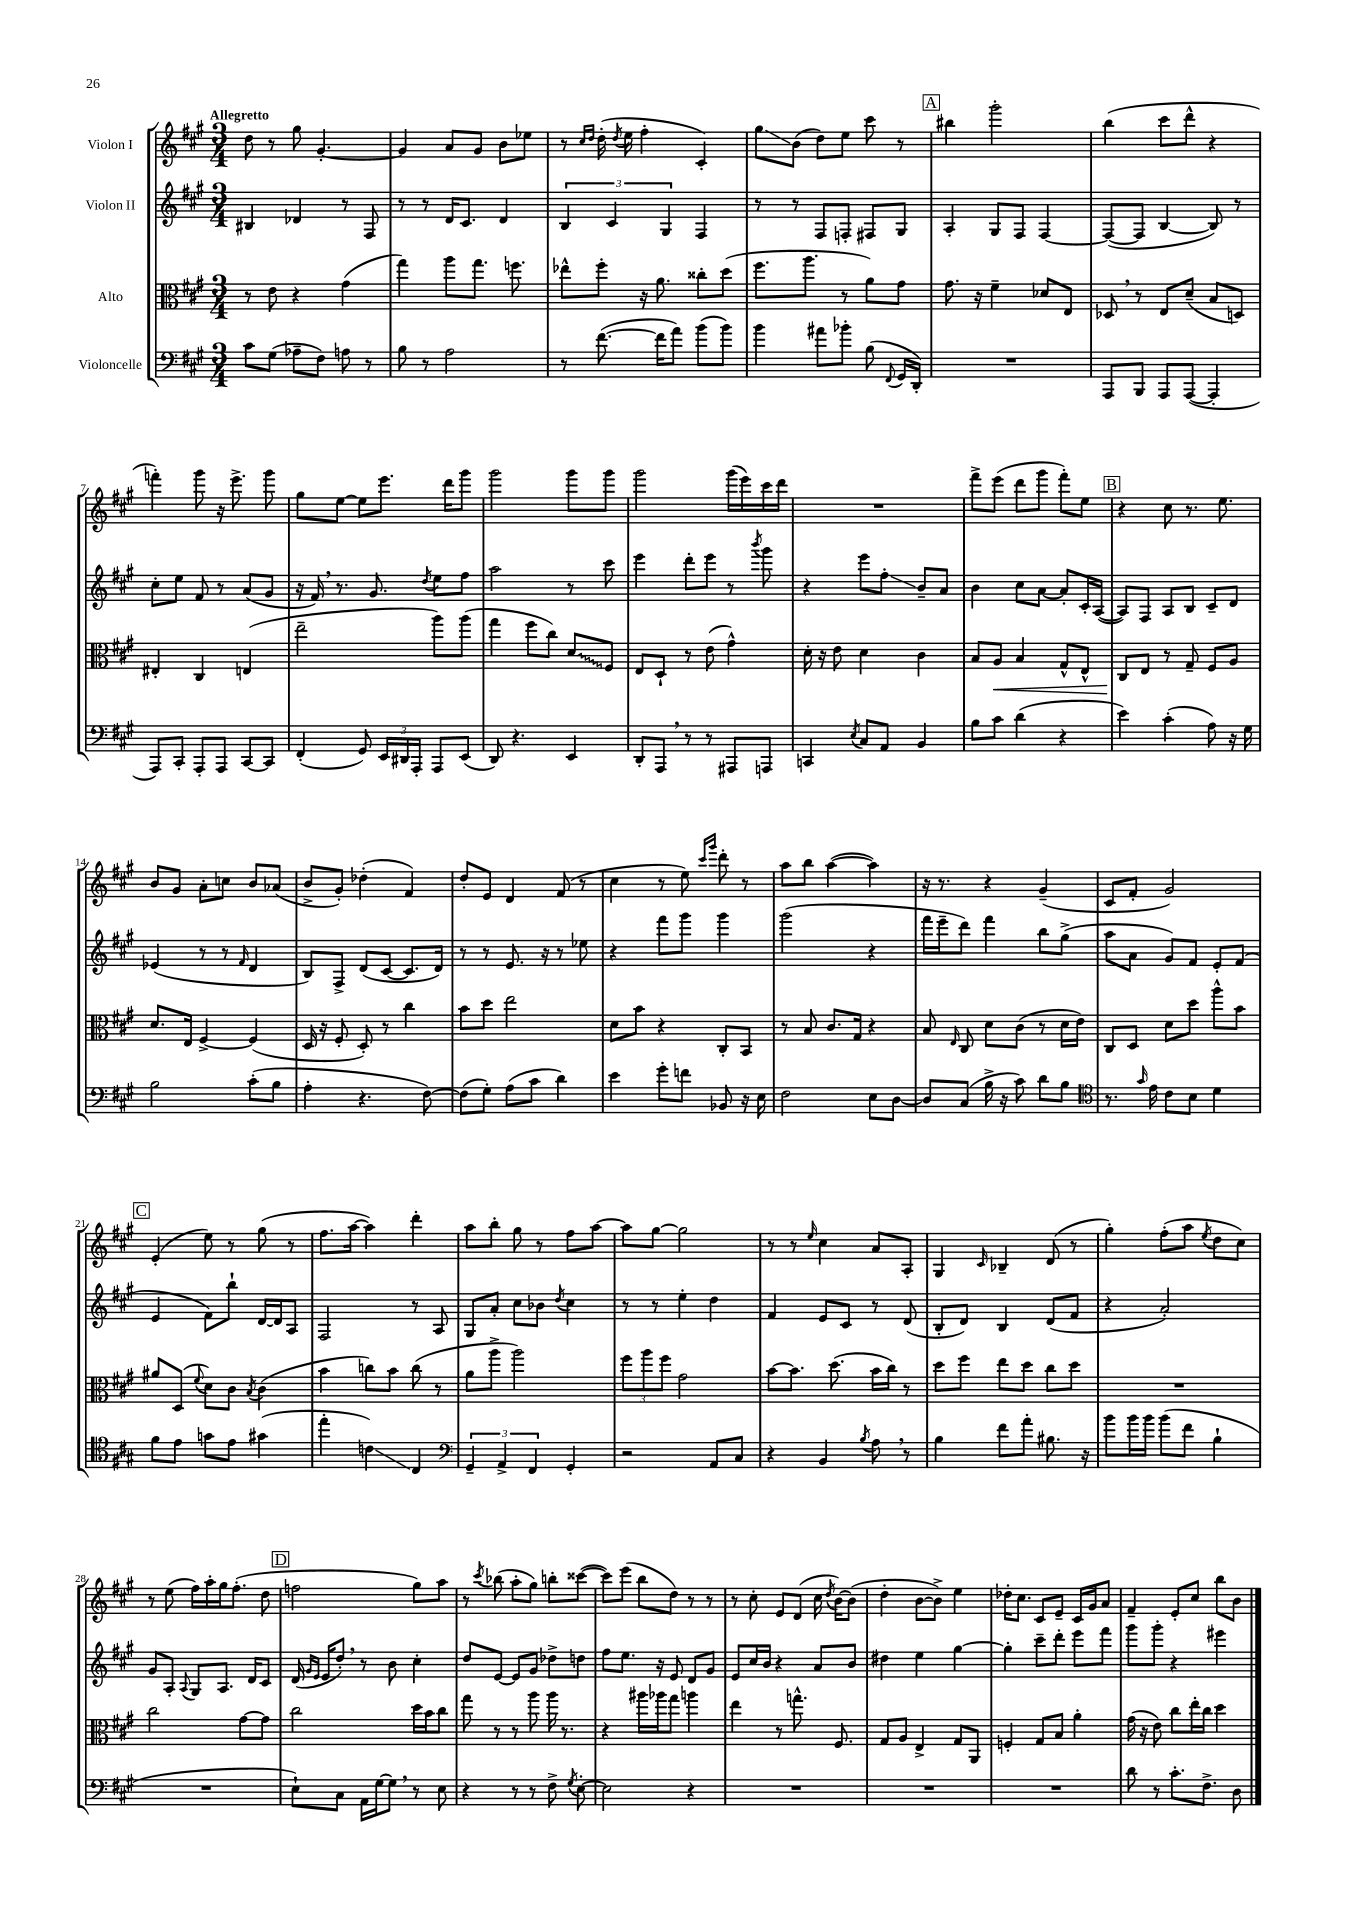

**kern	**kern	**kern	**kern
*staff4	*staff3	*staff2	*staff1
*clefF4	*clefC3	*clefG2	*clefG2
*k[f#c#g#]	*k[f#c#g#]	*k[f#c#g#]	*k[f#c#g#]
*M3/4	*M3/4	*M3/4	*M3/4
8c#\L	8r	4B#/	8dd\
(8G#\J	8e\	.	8r
8A-~\L	4r	4d-/	8gg#\
8F#\J)	.	.	[4.g#'/
8A\	(4g#\	8r	.
8r	.	8F#/	.
=	=	=	=
8B\	4gg#\)	8r	4g#/]
8r	.	8r	.
2A\	8aa\L	16d/LK	8a/L
.	.	8.c#/J	.
.	8.gg#\J	.	8g#/J
.	.	4d/	8b\L
.	8.ff\	.	.
.	.	.	8ee-\J
=	=	=	=
8r	8ee-^^\L	6B/	8r
.	.	.	16qqcc#/LL
.	.	.	16qqdd/JJ
([8.f#\	8ff#'\J	.	(16dd'\
.	.	6c#/	.
.	.	.	8qdd/
.	.	.	16ee\
.	16r	.	4ff#'\
16f#\]LK	8.a\	.	.
.	.	6G#/	.
8a\J)	.	.	.
(8b\L	8cc##'\L	4F#/	4c#'/)
8b\J)	(8dd\J	.	.
=	=	=	=
4b\	8.ff#\L	8r	8gg#\L
.	.	8r	(8b\J
.	8.aa\J	.	.
8a#\L	.	8F#/L	8dd\L)
8b-'\J	8r	8F'/J	8ee\J
(8B\	8a\L)	8F#/L	8ccc#\
8qqFF#/	.	.	.
16GG#/LL	8g#\J	8G#/J	8r
16DD'/JJ)	.	.	.
=	=	=	=
2.r	8.g#\	4A'/	4bb#\
.	16r	.	.
.	4f#~\	8G#/L	2ggg#'\
.	.	8F#/J	.
.	8d-/L	[4F#/	.
.	8E/J	.	.
=	=	=	=
8AAA/L	8D-/	(8F#/_L	(4bb\
8BBB/J	8r	8F#/]J	.
8AAA/L	8E/L	[4B/	8ccc#\L
([8AAA/J	(8d~/J	.	8ddd^^\J
4AAA'/]	8B/L	8B/])	4r
.	8D/J)	8r	.
=	=	=	=
8AAA/L)	4E#'/	8cc#'\L	4fff'\)
8CC#'/J	.	8ee\J	.
8AAA'/L	4C#/	8f#/	8ggg#\
8AAA/J	.	8r	16r
.	.	.	8.eee^\
[8CC#/L	(4E/	(8a/L	.
8CC#/]J	.	8g#/J	8ggg#\
=	=	=	=
(4FF#'/	2ee~\	16r	8gg#\L
.	.	16f#/)	.
.	.	8.r	[8ee\J
8GG#/)	.	.	8ee\]L
.	.	8.g#/	.
24EE/LL	.	.	8.eee\J
24DD#/	.	.	.
24AAA'/JJ	.	.	.
.	.	8qdd/	.
8AAA/L	8aa\L)	8ee\L	.
.	.	.	16ddd\LK
(8EE/J	(8aa\J	8ff#\J	8ggg#\J
=	=	=	=
8DD/)	4gg#\	2aa\	2ggg#\
4.r	.	.	.
.	8ff#\L	.	.
.	8cc#\J)	.	.
4EE/	8d/L	8r	8ggg#\L
.	8F#/J	8ccc#\	8ggg#\J
=	=	=	=
8DD'/L	8E/L	4eee\	2ggg#\
8AAA/J	8D`/J	.	.
8r	8r	8ddd'\L	.
8r	(8e\	8eee\J	.
8AAA#/L	4g#^^\)	8r	(16ggg#\LL
.	.	.	16eee\)
.	.	8qbbb/	.
8AAA/J	.	8ggg#\	16ccc#\
.	.	.	16ddd\JJ
=	=	=	=
4CC/	16d'\	4r	2.r
.	16r	.	.
.	8e\	.	.
8qE/	.	.	.
8C#/L	4d\	8eee\L	.
8AA/J	.	8ff#'\J	.
4BB/	4c#\	8b~/L	.
.	.	8a/J	.
=	=	=	=
8B\L	8B/L	4b\	8fff#^\L
8c#\J	8A/J	.	(8eee\J
(4d\	4B/	8cc#\L	8ddd\L
.	.	[8a\J	8ggg#\J
4r	8G#^^/L	8a'/]L	8fff#'\L)
.	8E^^/J	16c#'/L	8ee\J
.	.	([16A/JJ	.
=	=	=	=
4e\)	8C#/L	8A/]L)	4r
.	8E/J	8F#/J	.
(4c#'\	8r	8A/L	8cc#\
.	8G#~/	8B/J	8.r
8A\)	8F#/L	8c#~/L	.
.	.	.	8.ee\
16r	8A/J	8d/J	.
16G#\	.	.	.
=	=	=	=
2B\	8.d/L	(4e-/	8b/L
.	.	.	8g#/J
.	16E/Jk	.	.
.	[4F#^/	8r	8a'\L
.	.	8r	8cc\J
.	.	16qqf#/	.
(8c#'\L	(4F#/]	4d/	8b/L
8B\J	.	.	(8a-/J
=	=	=	=
4A'\	16D/	8B/L)	8b^/L
.	16r	.	.
.	8F#'/	8F#^/J	8g#'/J)
4.r	8D'/)	(8d/L	(4dd-'\
.	8r	[8c#/J	.
.	4cc#\	8.c#/]L	4f#/)
[8F#\)	.	.	.
.	.	16d/Jk)	.
=	=	=	=
(8F#\]L	8b\L	8r	8dd'/L
8G#'\J)	8dd\J	8r	8e/J
(8A\L	2ee\	8.e/	4d/
8c#\J	.	.	.
.	.	16r	.
4d\)	.	8r	(8f#/
.	.	8ee-\	8r
=	=	=	=
4e\	8d\L	4r	4cc#\
.	8b\J	.	.
8g#'\L	4r	8fff#\L	8r
8f\J	.	8ggg#\J	8ee\)
.	.	.	16qqccc#/LL
.	.	.	16qqggg#/JJ
8BB-/	8C#'/L	4ggg#\	8ddd'\
16r	8BB/J	.	8r
16E\	.	.	.
=	=	=	=
2F#\	8r	(2ggg#\	8aa\L
.	8B/	.	8bb\J
.	8.c#/L	.	([4aa\
.	16G#/Jk	.	.
8E\L	4r	4r	4aa\])
[8D\J	.	.	.
=	=	=	=
8D/]L	8B/	16fff#\LL	16r
.	.	16eee~\J	8.r
.	16qqE/	.	.
(8C#/J	8C#/	8ddd\J)	.
16B^\	8d\L	4fff#\	4r
16r	.	.	.
8c#\)	(8c#\J	.	.
8d\L	8r	8bb\L	(4g#~/
8B\J	16d\LL	(8gg#^\J	.
.	16e\JJ)	.	.
=	=	=	=
*clefC4	*	*	*
8.r	8C#/L	8aa\L	8c#/L
.	8D/J	8a\J	8f#'/J
16qqg#/	.	.	.
16e\	.	.	.
8c#\L	8d\L	8g#/L)	2g#/)
8B\J	8dd\J	8f#/J	.
4d\	8aa^^\L	8e'/L	.
.	8b\J	(8f#/J	.
=	=	=	=
8f#\L	8a#/L	4e/	(4e'/
8e\J	(8D/J	.	.
.	8qqf#/	.	.
8g\L	8d\L)	8f#\L)	8ee\)
8e\J	8c#\J	8bb`\J	8r
.	8qB/	.	.
(4g#\	(4c#\	[16d/LL	(8gg#\
.	.	16d/]J	.
.	.	8A/J	8r
=	=	=	=
4ee'\	4b\	2F#/	8.ff#\L
.	.	.	[16aa\Jk
4c\)	8cc\L)	.	4aa\])
.	8b\J	.	.
4C#/	(8cc\	8r	4ddd'\
.	8r	8A/	.
=	=	=	=
*clefF4	*	*	*
6GG#~/	8a\L	8G#/L	8aa\L
.	8aa^\J	8a'/J	8bb'\J
6AA^/	.	.	.
.	2aa\)	8cc#\L	8gg#\
6FF#/	.	.	.
.	.	8b-\J	8r
.	.	8qdd/	.
4GG#'/	.	4cc#\	8ff#\L
.	.	.	[8aa\J
=	=	=	=
2r	12ff#\L	8r	8aa\]L
.	12aa\	.	.
.	.	8r	[8gg#\J
.	12ff#\J	.	.
.	2g#\	4ee'\	2gg#\]
8AA/L	.	4dd\	.
8C#/J	.	.	.
=	=	=	=
4r	[8b\L	4f#/	8r
.	8.b\]J	.	8r
.	.	.	16qqee/
4BB/	.	8e/L	4cc#\
.	(8.dd\	.	.
.	.	8c#/J	.
8qB/	.	.	.
8A\	16b\LL	8r	8a/L
.	16cc#\JJ)	.	.
8r	8r	(8d/	8A'/J
=	=	=	=
4B\	8dd\L	8B'/L	4G#/
.	8ff#\J	8d/J)	.
.	.	.	16qqc#/
8f#\L	8ee\L	4B/	4B-~/
8a'\J	8dd\J	.	.
8.B#\	8cc#\L	(8d/L	(8d/
.	8dd\J	8f#/J	8r
16r	.	.	.
=	=	=	=
8b\L	2.r	4r	4gg#'\)
16b\L	.	.	.
16b\JJ	.	.	.
(8b\L	.	2a'/)	(8ff#'\L
8f#\J	.	.	8aa\J
.	.	.	8qee/
4B`\	.	.	8dd\L
.	.	.	8cc#\J)
=	=	=	=
2.r	2cc#\	8g#/L	8r
.	.	8A'/J	(8ee\
.	.	8qqA/	.
.	.	8G#/L	16ff#\LL)
.	.	.	16aa'\
.	.	8.A/J	16gg#\J
.	.	.	(8.ff#'\J
.	[8g#\L	.	.
.	.	16d/LK	.
.	8g#\]J	8c#/J	8dd\
=	=	=	=
8E`\L)	2cc#\	(16d/	2ff\
.	.	16qqg#/LL	.
.	.	16qqe/JJ	.
.	.	16e/LK	.
8C#\J	.	8dd'/J)	.
16AA\LL	.	8r	.
[16G#\J	.	.	.
8G#\]J	.	8b\	.
8r	16dd\LL	4cc#'\	8gg#\L)
.	16b\J	.	.
8E\	8cc#\J	.	8aa\J
=	=	=	=
4r	8gg#\	8dd/L	8r
.	.	.	8qccc#/
.	8r	[8e/J	(8bb-\
8r	8r	8e/]L	8aa'\L
8r	8aa\	8g#/J	8gg#\J)
8F#^\	16aa\	8dd-^\L	8bb'\L
.	8.r	.	.
8qG#/	.	.	.
[8E'\	.	8dd\J	([8ccc##\J
=	=	=	=
2E\]	4r	8ff#\L	8ccc##\]L)
.	.	8.ee\J	(8eee\J
.	16aa#\LL	.	8bb\L
.	16aa-\J	16r	.
.	8gg#\J	8e/	8dd\J)
4r	4aa\	8d/L	8r
.	.	8g#/J	8r
=	=	=	=
2.r	4ee\	8e/L	8r
.	.	16cc#/L	8cc#'\
.	.	16b/JJ	.
.	8r	4r	8e/L
.	8.gg^^\	.	(8d/J
.	.	8a/L	16cc#\
.	.	.	8qdd/
.	8.F#/	.	[16b\LK)
.	.	8b/J	(8b\]J
=	=	=	=
2.r	8G#/L	4dd#\	4dd'\
.	8A/J	.	.
.	4E^/	4ee\	[8b\L
.	.	.	8b^\]J)
.	8G#/L	[4gg#\	4ee\
.	8AA/J	.	.
=	=	=	=
2.r	4F'/	4gg#'\]	16dd-'\LK
.	.	.	8.cc#\J
.	8G#/L	8ccc#~\L	8c#/L
.	8B/J	8ddd'\J	8e~/J
.	4a'\	8eee\L	16c#/LL
.	.	.	16g#/J
.	.	8fff#\J	8a/J
=	=	=	=
8d\	(16g#\	8ggg#\L	4f#~/
.	16r	.	.
8r	8e\)	8ggg#'\J	.
8.c#'\L	8cc#\L	4r	8e'/L
.	16ee'\L	.	8cc#/J
8.F#^\J	16cc#\JJ	.	.
.	4dd\	4eee#\	8bb\L
8D\	.	.	8b\J
==	==	==	==
*-	*-	*-	*-
